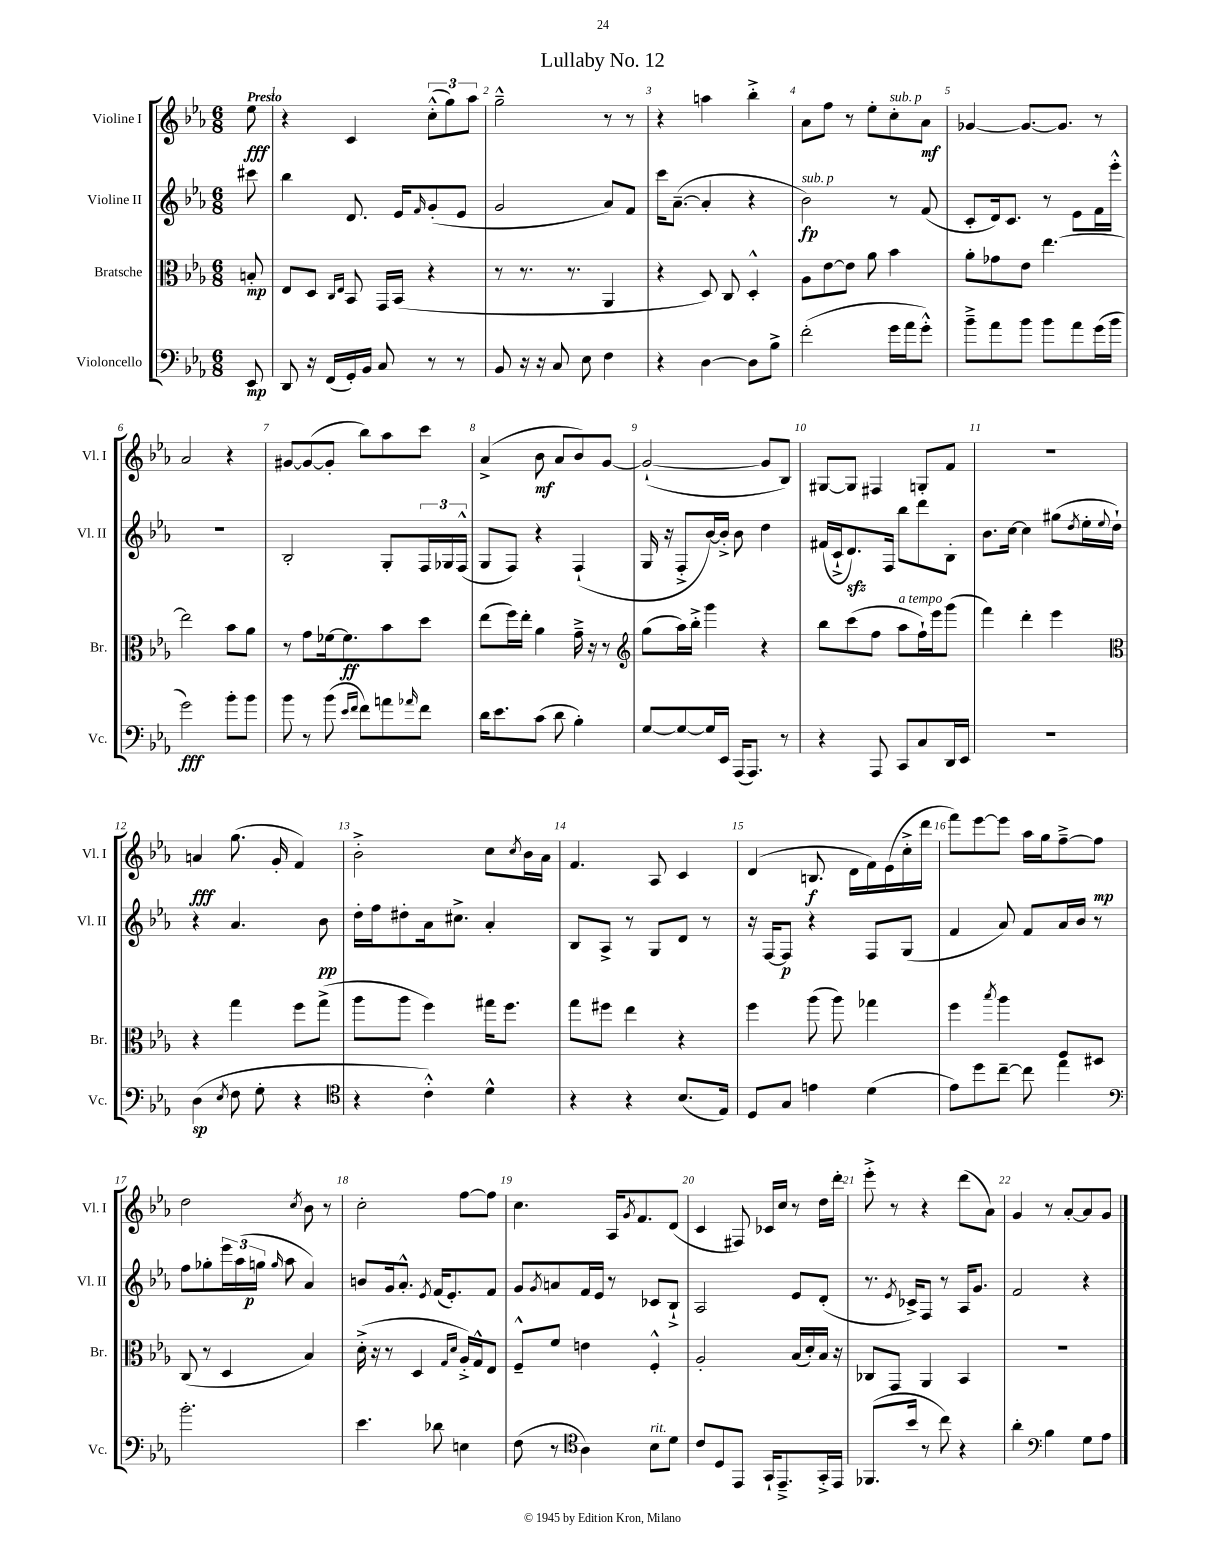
\header { title = "Lullaby No. 12" }
<<
\new StaffGroup <<
\new Staff = "s0" \with { instrumentName = "Violine I" shortInstrumentName = "Vl. I" } {
    \clef treble \key ees \major \numericTimeSignature \time 6/8 \partial 8 \tempo "Presto"
    ees''8\fff |
    r4 c'4 \tuplet 3/2 { c''8-.-^( g''8) aes''8 } |
    g''2---^ r8 r8 |
    r4 a''4 bes''4-.-> |
    aes'8 f''8 r8 ees''8-. c''8-.^\markup { \italic "sub. p" } aes'8\mf |
    ges'4~ ges'8.~ ges'8. r8 |
    aes'2 r4 |
    gis'8~ gis'8~( gis'8-. bes''8) aes''8 c'''8 |
    aes'4->( bes'8\mf aes'8 bes'8) g'8~ |
    g'2~-!( g'8 bes8) |
    gis8~ gis8 fis4 g8-. f'8 |
    R2. |
    a'4\fff g''8.( g'16-. f'4) |
    bes'2-.-> c''8 \acciaccatura { c''8 } bes'16 aes'16 |
    f'4. aes8 c'4 |
    d'4( b8.\f d'16 f'16) ees'16( c''16-.-> d'''16 |
    f'''8) ees'''8~ ees'''8 aes''16 g''16 f''8~---> f''8\mp |
    d''2 \acciaccatura { c''8 } bes'8 r8 |
    c''2-. f''8~ f''8 |
    c''4. aes16 \acciaccatura { g'8 } f'8. d'8( |
    c'4 fis8) ces'16 c''16 r8 d''16 d'''16-. |
    ees'''8-.-> r8 r4 d'''8( aes'8) |
    g'4 r8 aes'8~-. aes'8 g'8 \bar "|." |
}
\new Staff = "s1" \with { instrumentName = "Violine II" shortInstrumentName = "Vl. II" } {
    \clef treble \key ees \major \numericTimeSignature \time 6/8 \partial 8
    cis'''8 |
    bes''4 d'8. ees'16 \grace { f'16 } g'8-.( ees'8 |
    g'2 aes'8) f'8 |
    c'''16 aes'8.~--( aes'4-. r4 |
    bes'2\fp^\markup { \italic "sub. p" }) r8 f'8( |
    c'8-. d'16) c'8. r8 ees'8 f'16 ees'''16-.-^ |
    R2. |
    bes2-. g8-. \tuplet 3/2 { f16 ges16 f16-^( } |
    g8 f8) r4 f4-!( |
    g16 r16 f8-.-> bes'16~) bes'16-.-> bes'8 d''4 |
    fis'16( c'16-!-> d'8.\sfz) f16 bes''8 d'''8 bes8-. |
    bes'8. c''16~ c''4 gis''8( \acciaccatura { d''8 } ees''16-. \appoggiatura { ees''8 } d''16-!) |
    r4 aes'4. bes'8\pp |
    d''16-. f''16 dis''8-. aes'16 cis''8.-> aes'4-. |
    bes8 aes8-> r8 g8 d'8 r8 |
    r16 f16~ f8\p r4 f8 g8( |
    f'4 aes'8) f'8 aes'16 bes'16 r8 |
    f''8 ges''8-. \tuplet 3/2 { ees'''16 aes''16( g''16\p } \grace { g''16 } aes''8 aes'4) |
    b'8 g'16 aes'8.-.-^ \acciaccatura { ees'8 } f'16( ees'8.-.) f'8 |
    g'8 \acciaccatura { g'8 } a'8 f'16 ees'16 r8 ces'8 bes8-!-> |
    aes2 ees'8 d'8-.( |
    r8. \acciaccatura { ees'8 } ces'16->) f8 r8 aes16 g'8. |
    f'2 r4 \bar "|." |
}
\new Staff = "s2" \with { instrumentName = "Bratsche" shortInstrumentName = "Br." } {
    \clef alto \key ees \major \numericTimeSignature \time 6/8 \partial 8
    b8-.\mp |
    ees8 d8 \grace { c16 ees16 } bes,8 g,16 bes,16( r4 |
    r8 r8. r8. aes,4 |
    r4 d8) c8 d4-.-^ |
    aes8 ees'8~ ees'8 aes'8 bes'4 |
    aes'8-. ges'8 ees'8 ees''4.~ |
    ees''2 bes'8 aes'8 |
    r8 g'8 fes'16~ fes'8.\ff bes'8 d''8 |
    ees''8( f''16) ees''16-. aes'4 g'16---> r16 r8 |
    \clef treble g''8( aes''16) bes''16-.-> g'''4 r4 |
    bes''8 c'''8( f''8 aes''8^\markup { \italic "a tempo" } f''16-!) ees'''16 g'''8( |
    f'''4) d'''4-. ees'''4 |
    \clef alto r4 g''4 f''8 g''8->( |
    aes''8 aes''8 f''4) gis''16 f''8. |
    g''8 fis''8 ees''4 r4 |
    f''4 aes''8( aes''8) ges''4 |
    f''4 \acciaccatura { bes''8 } aes''4 f8 dis8 |
    c8( r8 d4 bes4) |
    d'16-.->( r16 r8 d4 \grace { g16 d'16 } aes16-.->) g16-^ ees8 |
    f8---^ f'8 e'4 f4-.-^ |
    aes2-. bes16( d'16-.) bes16 r16 |
    ces8 g,8 aes,4 bes,4 |
    r2. \bar "|." |
}
\new Staff = "s3" \with { instrumentName = "Violoncello" shortInstrumentName = "Vc." } {
    \clef bass \key ees \major \numericTimeSignature \time 6/8 \partial 8
    ees,8\mp |
    d,8 r16 f,16( g,16-.) bes,16 c8 r8 r8 |
    bes,8 r16 r16 c8 ees8 f4 |
    r4 d4~ d8 bes8-> |
    f'2-.( g'16 aes'16 g'8-.-^) |
    bes'8---> aes'8 bes'8 bes'8 aes'8 g'16( bes'16 |
    g'2\fff) bes'8-. bes'8 |
    bes'8 r8 bes'8( \grace { ees'16 f'16 } f'8) a'8 \grace { aes'16 } f'8 |
    d'16 ees'8. c'8( d'8 bes4-.) |
    g8~ g8~ g16 ees,16 aes,,16( aes,,8.) r8 |
    r4 aes,,8 c,8 c8 d,16 ees,16 |
    R2. |
    d4\sp( \acciaccatura { ees8 } f8 g8-. r4 |
    \clef tenor r4 c'4-.-^) d'4-^ |
    r4 r4 bes8.( ees16) |
    d8 g8 e'4 d'4( |
    ees'8) d''8 c''8~-- c''8 ees''4 |
    \clef bass bes'2.-. |
    ees'4. des'8 e4 |
    f8( r8 \clef tenor aes4) bes8^\markup { \italic "rit." } d'8 |
    c'8 d8 ees,8 g,16-! ees,8.---> g,16-.-> ees,16 |
    fes,8.( bes'16 r8 c''8) r4 |
    aes'4-. \clef bass bes4 g8 aes8 \bar "|." |
}
>>
>>
\layout { \context { \Score \override BarNumber.break-visibility = ##(#f #t #t) barNumberVisibility = #all-bar-numbers-visible } }
